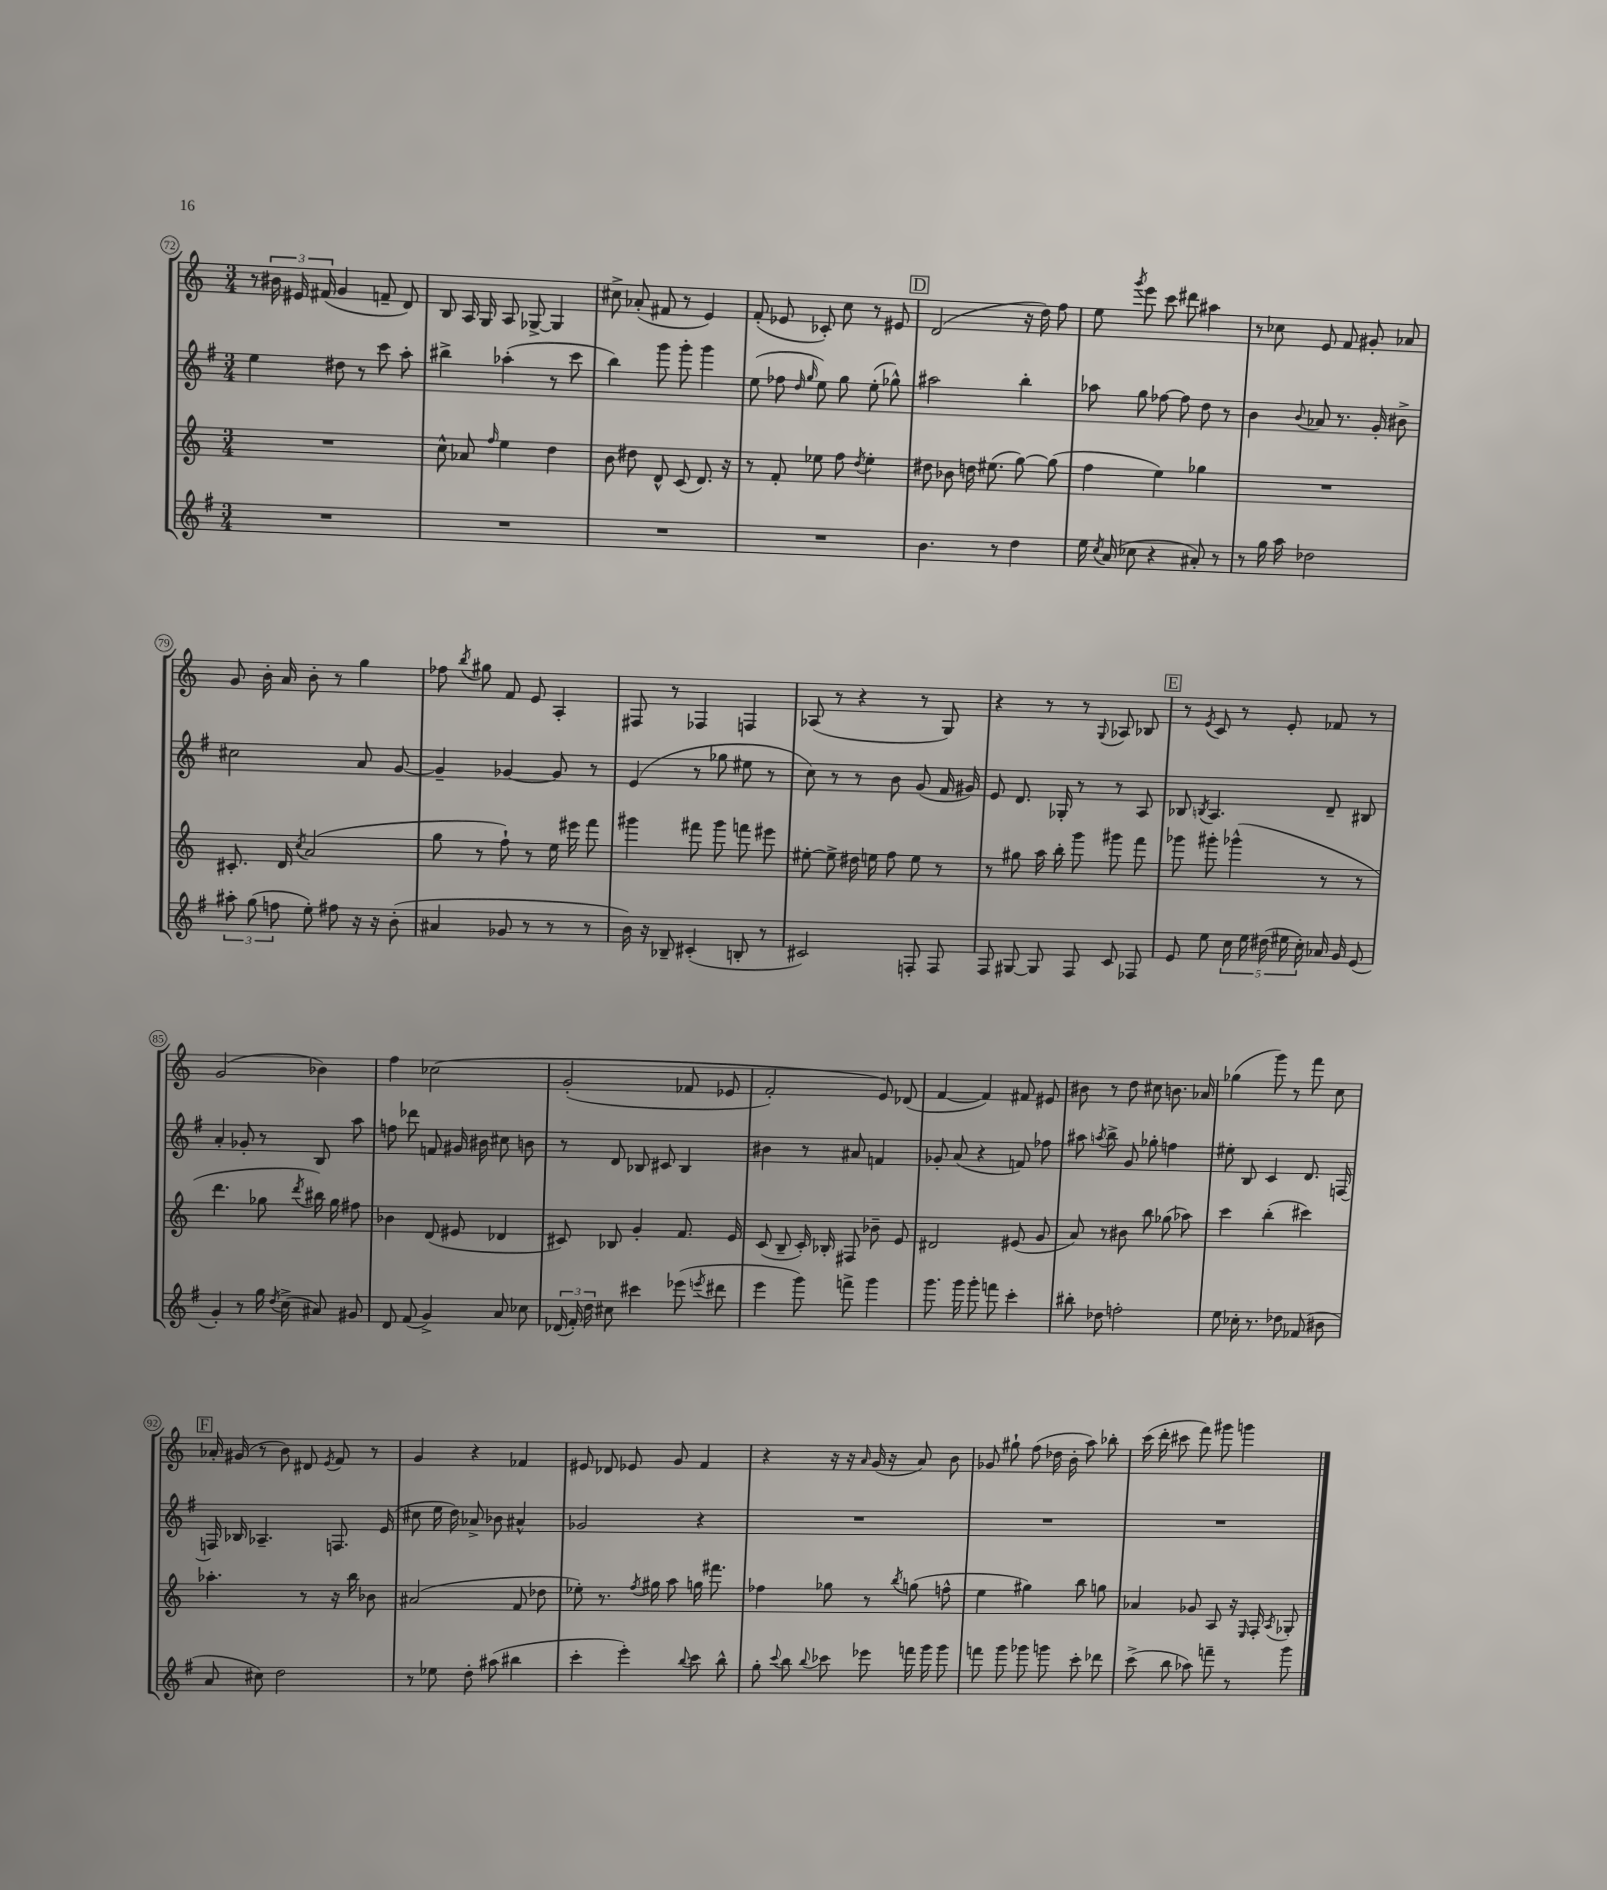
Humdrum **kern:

**kern	**kern	**kern	**kern
*staff4	*staff3	*staff2	*staff1
*clefG2	*clefG2	*clefG2	*clefG2
*k[f#]	*k[]	*k[f#]	*k[]
*M3/4	*M3/4	*M3/4	*M3/4
2.r	2.r	4ee\	8r
.	.	.	24b#\
.	.	.	24e#/
.	.	.	(24f#/
.	.	8dd#\	4g/
.	.	8r	.
.	.	8ccc\	8f~/
.	.	8aa'\	8d/)
=	=	=	=
2.r	8cc^^\	4bb#^\	8B/
.	8a-/	.	16A/
.	.	.	16G/
.	16qqff/	.	.
.	4ee\	(4aa-'\	8A/
.	.	.	[8G-^/
.	4dd\	8r	4G-/]
.	.	8ccc\	.
=	=	=	=
2.r	8b\	4bb\)	8cc#^\
.	8dd#\	.	(8a-'/
.	8d^^/	8ggg\	8f#/
.	(8c/	8ggg'\	8r
.	8.d/)	4ggg\	4e/)
.	16r	.	.
=	=	=	=
2.r	8r	(8ee\	(8f'/
.	8f'/	8ff-\	8e-/
.	.	16qqdd/	.
.	.	16qqgg/	.
.	8ee-\	8ee\)	8c-'/)
.	8ff\	8gg\	8cc\
.	8qdd/	.	.
.	4ee-'\	(8ee'\	8r
.	.	8gg-^^\)	8e#/
=	=	=	=
4.b\	8dd#\	2aa#\	(2d/
.	8b-\	.	.
.	16dd\	.	.
.	(8.ee#\	.	.
8r	.	.	.
4dd\	[8gg\)	4bb'\	16r
.	.	.	16dd\)
.	(8gg\]	.	8ff\
=	=	=	=
16ee\	4ff\	8aa-\	8ee\
8qcc/	.	.	.
(16a/	.	.	.
.	.	.	8qggg/
8cc-\	.	8gg\	8eee\
4r	4ee\)	[8ff-\	8ccc\
.	.	8ff-\]	8ddd#\
8a#'/)	4gg-\	8dd\	4aa#\
8r	.	8r	.
=	=	=	=
8r	2.r	4b\	8r
16gg\	.	.	8cc-\
16aa\	.	.	.
.	.	8qqb/	.
2dd-\	.	8a-/	8e/
.	.	8.r	8f/
.	.	.	8g#'/
.	.	16g'/	.
.	.	8b#^\	8a-/
=	=	=	=
12aa#'\	8.c#'/	2cc#\	8g/
(12gg\	.	.	.
.	.	.	16b'\
12ff\	.	.	.
.	16d/	.	16a/
.	8qcc/	.	.
8ee'\)	(2a/	.	8b'\
8ff#\	.	.	8r
16r	.	8a/	4gg\
16r	.	.	.
(8b'\	.	[8g/	.
=	=	=	=
4a#/	8gg\	4g~/]	8ff-\
.	.	.	8qbb/
.	8r	.	8gg#\
8g-/	8ff`\)	[4g-/	8f/
8r	8r	.	8e/
8r	16ee\	8g-/]	4A'/
.	16eee#\	.	.
8r	8fff\	8r	.
=	=	=	=
16b\)	4ggg#\	(4e/	8F#/
16r	.	.	.
8B-~/	.	.	8r
(4c#'/	8fff#\	8r	4F-/
.	8ggg#\	8gg-\	.
8B'/	8fff\	8ee#\	4F/
8r	8eee#\	8r	.
=	=	=	=
2c#/)	[8ee#'\	8cc\)	(8A-/
.	8ee#^\]	8r	8r
.	16dd#\	8r	4r
.	16ee\	.	.
.	8ff\	8b\	.
8F'/	8ee\	(8g/	8r
8F/	8r	16f#/	8G/)
.	.	16g#/)	.
=	=	=	=
8F#/	8r	8e/	4r
[8G#/	8gg#\	8.d/	.
8G#/]	16aa\	.	8r
.	16bb'\	16G-'/	.
8F#/	8ggg\	8r	8r
.	.	.	8qqG/
8c/	8ggg#\	8r	8A-/
8F-/	8fff\	8A/	8B-/
=	=	=	=
8e/	8ggg-\	8B-/	8r
.	.	8qB/	8qe/
8ee\	8ggg#'\	4.A/	8c/
20cc\	(4ggg-^^\	.	8r
20ee\	.	.	.
(20dd#\	.	.	.
.	.	.	8e'/
20ee#\	.	.	.
20cc'\)	.	.	.
16a-/	8r	8d~/	8f-/
16g/	.	.	.
(8e/	8r	8B#/	8r
=	=	=	=
4g'/)	4.ddd\	4a'/	(2g/
8r	.	8g-'/	.
16gg\	8gg-\	8r	.
8qdd/	.	.	.
(16cc^\	.	.	.
.	8qddd/	.	.
8a#/)	16bb#\)	8B/	4b-\)
.	16gg-\	.	.
8g#/	8ff#\	8aa\	.
=	=	=	=
8d/	4b-\	8ff\	4ff\
(8f#/	.	8ddd-\	.
4g^/)	(8d/	8f/	&(2cc-\
.	8e#/	16g#/	.
.	.	16b#\	.
8a/	4d-/	8cc#\	.
8cc-\	.	8b\	.
=	=	=	=
(24d-/	8c#/)	8r	(2g'/
24f#'/)	.	.	.
24dd\	.	.	.
8cc#\	8B-/	8d/	.
4ccc#\	4g'/	8B-/	.
.	.	8c#/	.
(8eee-\	8.f/	4B-/	8f-/
8qeee/	.	.	.
8ddd#\	.	.	8e-/
.	16e/	.	.
=	=	=	=
4eee\	(8c/	4b#\	2f'/)
.	8B~/	.	.
8ggg\)	16c'/)	8r	.
.	16B-'/	.	.
8fff^\	8F#/	8a#/	.
4ggg\	8b-~\	4f/	8e/&)
.	8e/	.	(8d-/
=	=	=	=
8.ggg\	2d#/	8g-'/	[4f/
.	.	(8a/	.
16ggg\	.	.	.
8ggg'\	.	4r	4f/])
8fff\	.	.	.
4ccc'\	(8e#/	8f/)	8f#/
.	8g/	8ff-\	8e#/
=	=	=	=
8bb#'\	8a/)	8aa#\	8b#\
.	.	8qaa/	.
8dd-\	8r	8bb^\	8r
2ff'\	8b#\	8g/	8dd\
.	8bb\	8gg-'\	8cc#\
.	(8gg-\	4ff\	8.b\
.	8aa-\)	.	.
.	.	.	16a-/
=	=	=	=
8ee\	4ccc\	8ee#'\	(4gg-\
16cc-'\	.	8B/	.
8.r	.	.	.
.	(4bb'\	4c/	8ggg\)
8dd-\	.	.	8r
(8f-/	4ccc#\)	8.d/	8fff\
8b#\	.	.	8cc\
.	.	[16F/	.
=	=	=	=
8a/	4.aa-'\	16F/]	16a-'/
.	.	16B-/	(16g#/
8cc#\)	.	4.A-~/	8r
2dd\	.	.	8b\)
.	8r	.	8d#/
.	.	.	8qe/
.	16r	8.F/	8f/
.	16bb\	.	.
.	8b-\	.	8r
.	.	(16e/	.
=	=	=	=
8r	(2a#/	8cc#\	4g/
8ee-\	.	16ee\	.
.	.	16dd\)	.
8dd'\	.	8a-^/	4r
(8aa#\	.	8b-\	.
4bb#\	8f/	4a#^^/	4f-/
.	8dd-\	.	.
=	=	=	=
4ccc'\	8ee-'\)	2g-/	8e#/
.	8.r	.	8d-/
4eee'\)	.	.	8e-/
.	8qff/	.	.
.	16gg#\	.	.
.	8aa\	.	8g/
8qqbb/	.	.	.
8ccc\	16gg\	4r	4f/
.	8.fff#\	.	.
8bb^^\	.	.	.
=	=	=	=
8gg'\	4ff-\	2.r	4r
8qqccc/	.	.	.
8bb\	.	.	.
8qqbb/	.	.	.
8ccc-\	8gg-\	.	16r
.	.	.	16r
.	.	.	16qqa/
8eee-\	8r	.	(16g/
.	.	.	16r
.	8qbb/	.	.
16fff\	(8gg\	.	8a/)
16ggg\	.	.	.
8ggg\	8ff^^\	.	8b\
=	=	=	=
8fff\	4ee\	2.r	8g-/
8ggg\	.	.	8gg#`\
8ggg-\	4gg#\)	.	(8ff\
8ggg\	.	.	16dd-\
.	.	.	16b'\
8ccc'\	8bb\	.	8aa\)
8ddd-\	8gg\	.	8bb-'\
=	=	=	=
(8ccc^\	4a-/	2.r	(16ccc\
.	.	.	16ddd'\
8bb\	.	.	8ccc#\
8aa-\)	8g-/	.	8fff\)
8fff~\	8A/	.	8ggg#\
8r	16r	.	4ggg\
.	16qqE/	.	.
.	16F'/	.	.
.	8qA/	.	.
8ggg\	8G-'/	.	.
==	==	==	==
*-	*-	*-	*-
